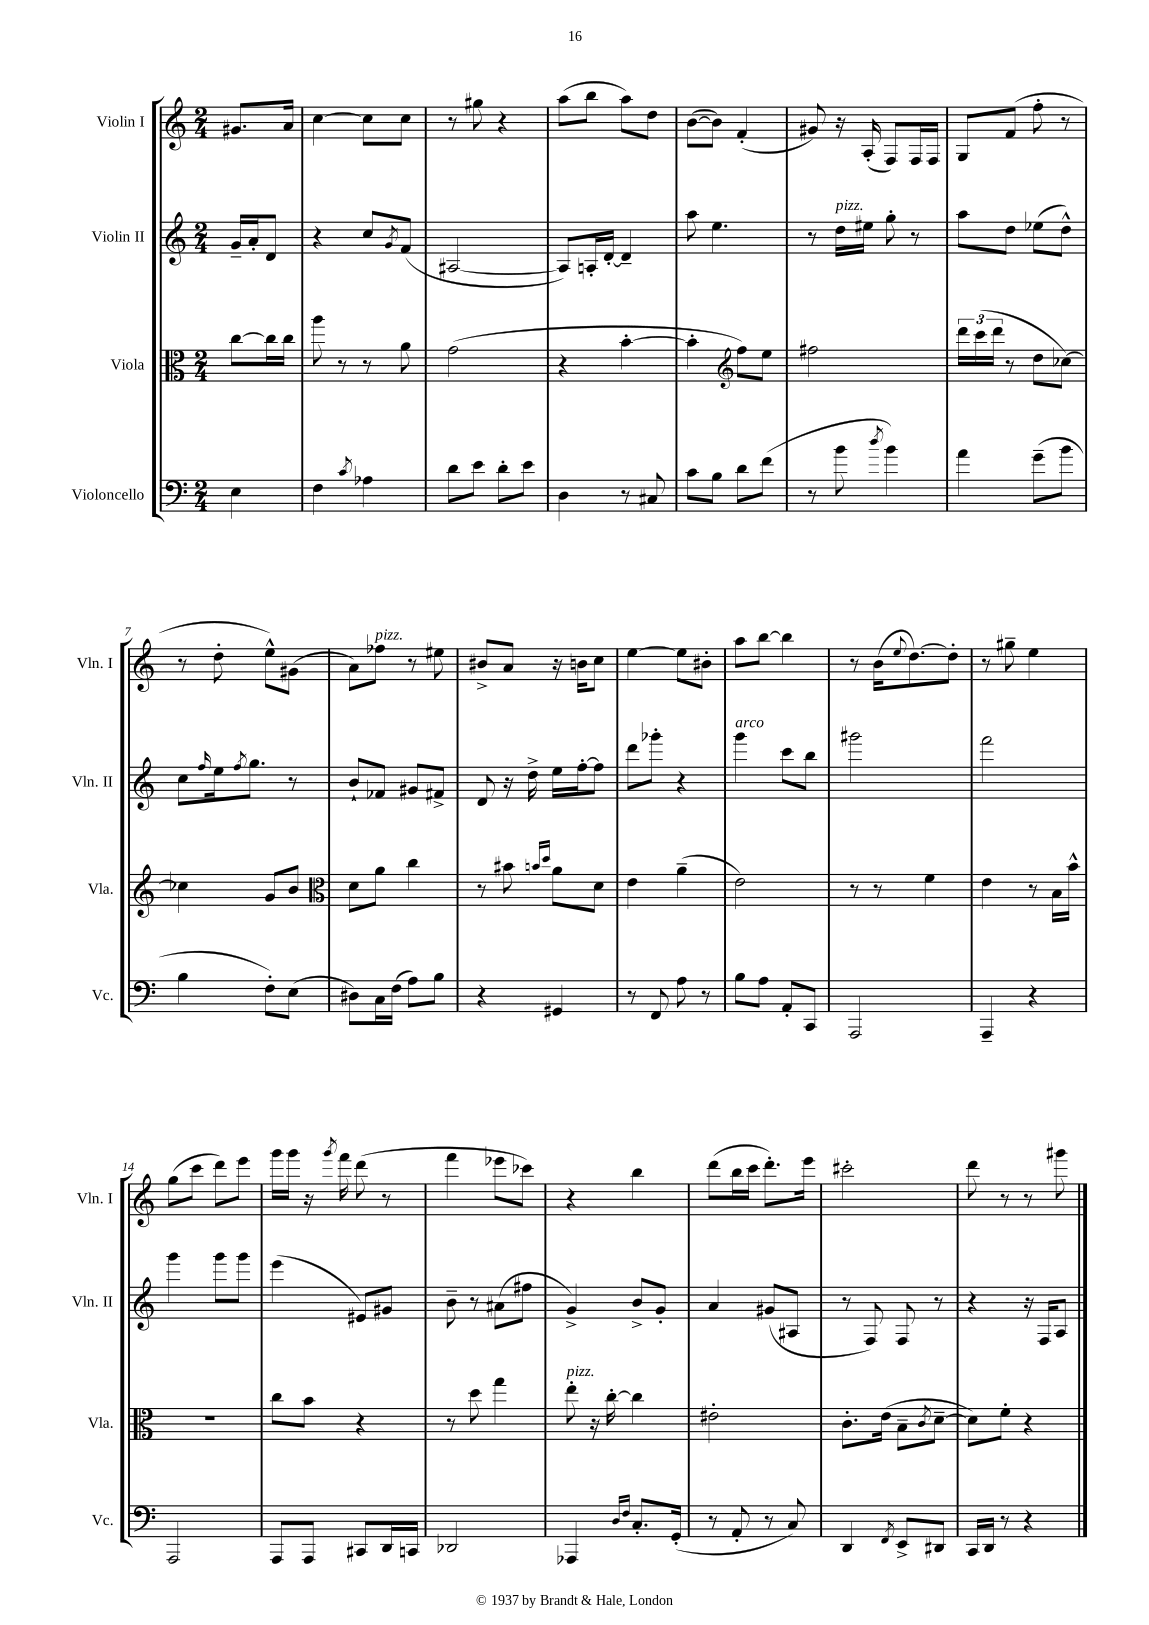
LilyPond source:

<<
\new StaffGroup <<
\new Staff = "s0" \with { instrumentName = "Violin I" shortInstrumentName = "Vln. I" } {
    \clef treble \key c \major \numericTimeSignature \time 2/4 \partial 4
    gis'8. a'16 |
    c''4~ c''8 c''8 |
    r8 gis''8 r4 |
    a''8( b''8 a''8) d''8 |
    b'8~( b'8) f'4-.( |
    gis'8) r16 a16-.( f8) f16 f16 |
    g8 f'8( f''8-. r8 |
    r8 d''8-. e''8-^) gis'8( |
    a'8) fes''8^\markup { \italic "pizz." } r8 eis''8 |
    bis'8-> a'8 r16 b'16 c''8 |
    e''4~ e''8 bis'8-. |
    a''8 b''8~ b''4 |
    r8 b'16( \appoggiatura { e''8 } d''8.~) d''8-. |
    r8 gis''8-- e''4 |
    g''8( c'''8 d'''8) e'''8 |
    g'''16 g'''16 r16 \acciaccatura { g'''8 } f'''16 d'''8( r8 |
    f'''4 ees'''8 ces'''8) |
    r4 b''4 |
    d'''8( b''16 c'''16 d'''8.-.) e'''16 |
    cis'''2-. |
    d'''8 r8 r8 gis'''8 \bar "|." |
}
\new Staff = "s1" \with { instrumentName = "Violin II" shortInstrumentName = "Vln. II" } {
    \clef treble \key c \major \numericTimeSignature \time 2/4 \partial 4
    g'16-- a'16-. d'8 |
    r4 c''8 \acciaccatura { g'8 } f'8( |
    ais2~ |
    ais8) a16-. d'16~-. d'4-- |
    a''8 e''4. |
    r8 d''16^\markup { \italic "pizz." } eis''16 g''8-. r8 |
    a''8 d''8 ees''8( d''8-^) |
    c''8 \grace { f''16 } e''16 \acciaccatura { f''8 } g''8. r8 |
    b'8-! fes'8 gis'8 fis'8-> |
    d'8 r16 d''16-> e''16 f''16~-. f''8 |
    d'''8 ges'''8-. r4 |
    g'''4^\markup { \italic "arco" } c'''8 b''8 |
    gis'''2 |
    f'''2 |
    g'''4 g'''8 g'''8 |
    e'''4( eis'8) gis'8 |
    b'8-- r8 ais'8( fis''8 |
    g'4->) b'8-> g'8-. |
    a'4 gis'8( ais8 |
    r8 f8) f8 r8 |
    r4 r16 f16 a8 \bar "|." |
}
\new Staff = "s2" \with { instrumentName = "Viola" shortInstrumentName = "Vla." } {
    \clef alto \key c \major \numericTimeSignature \time 2/4 \partial 4
    c''8~ c''16 c''16 |
    a''8 r8 r8 a'8 |
    g'2( |
    r4 b'4~-. |
    b'4-. \clef treble f''8) e''8 |
    fis''2 |
    \tuplet 3/2 { d'''16 c'''16( d'''16 } r8 d''8 ces''8~) |
    ces''4 g'8 b'8 |
    \clef alto d'8 a'8 c''4 |
    r8 bis'8 \grace { b'16 d''16 } a'8 d'8 |
    e'4 a'4--( |
    e'2) |
    r8 r8 f'4 |
    e'4 r8 b16 b'16-^ |
    R2 |
    c''8 b'8 r4 |
    r8 d''8 g''4 |
    e''8-.^\markup { \italic "pizz." } r16 c''16~-. c''4 |
    eis'2-. |
    c'8.-. e'16( b8-- \acciaccatura { c'8 } d'8~-- |
    d'8) f'8-. r4 \bar "|." |
}
\new Staff = "s3" \with { instrumentName = "Violoncello" shortInstrumentName = "Vc." } {
    \clef bass \key c \major \numericTimeSignature \time 2/4 \partial 4
    e4 |
    f4 \acciaccatura { c'8 } aes4 |
    d'8 e'8 d'8-. e'8 |
    d4 r8 cis8 |
    c'8 b8 d'8 f'8( |
    r8 b'8 \acciaccatura { d''8 } b'4) |
    a'4 g'8--( b'8 |
    b4 f8-.) e8( |
    dis8) c16 f16( a8) b8 |
    r4 gis,4 |
    r8 f,8 a8 r8 |
    b8 a8 a,8-. c,8 |
    a,,2 |
    a,,4-- r4 |
    a,,2 |
    a,,8 a,,8 cis,8 d,16 c,16 |
    des,2 |
    aes,,4 \grace { d16 f16 } c8.-. g,16-.( |
    r8 a,8-. r8 c8) |
    d,4 \acciaccatura { f,8 } e,8-> dis,8 |
    c,16 d,16 r8 r4 \bar "|." |
}
>>
>>
